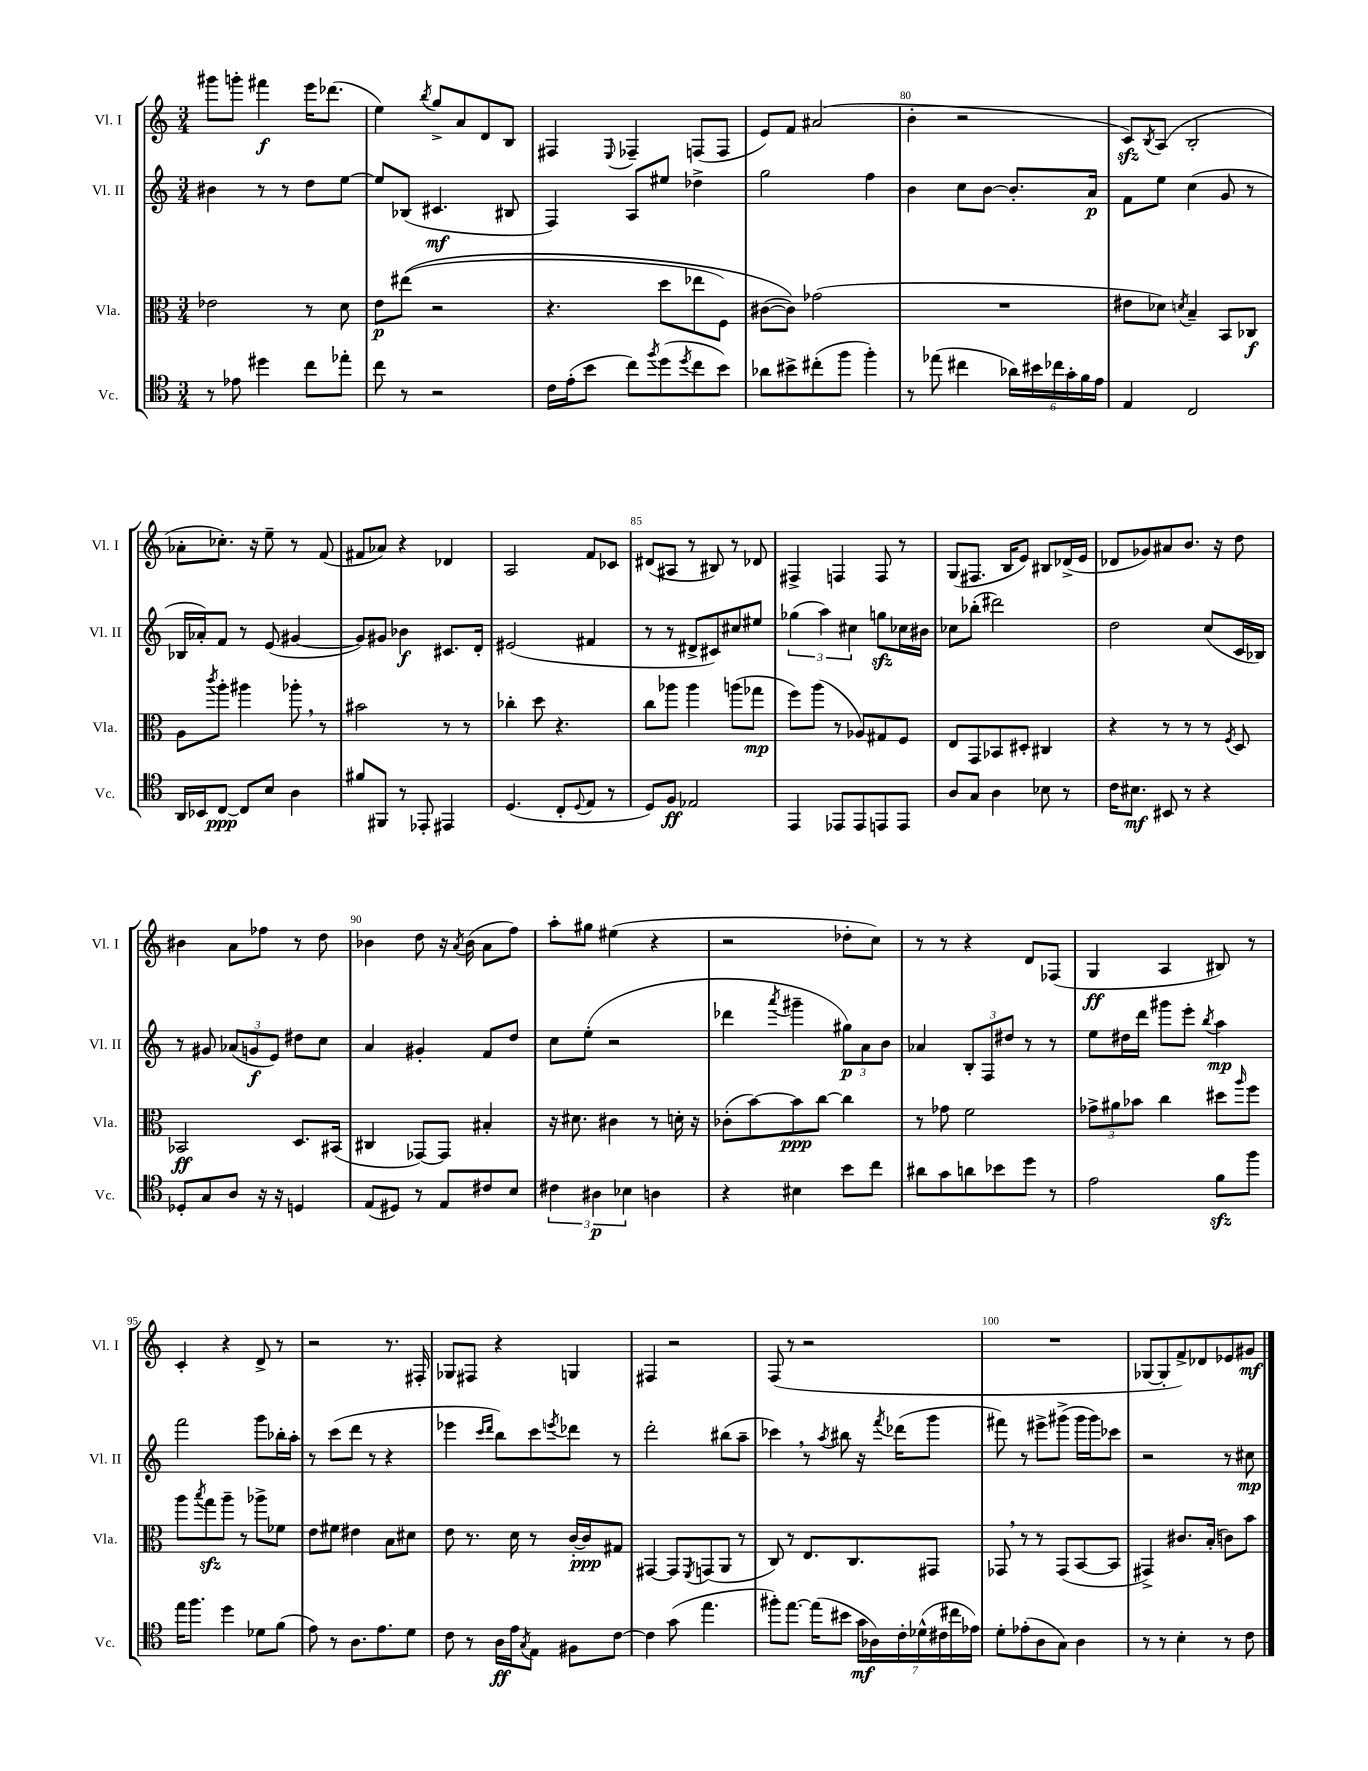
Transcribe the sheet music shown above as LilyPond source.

<<
\new StaffGroup <<
\new Staff = "s0" \with { instrumentName = "Vl. I" shortInstrumentName = "Vl. I" } {
    \clef treble \key c \major \numericTimeSignature \time 3/4
    gis'''8 g'''8-. fis'''4\f e'''16 des'''8.( |
    e''4) \acciaccatura { b''8 } g''8-> a'8 d'8 b8 |
    fis4 \appoggiatura { e8 } fes4-- f8( f8 |
    e'8) f'8 ais'2( |
    b'4-. r2 |
    c'8\sfz) \acciaccatura { b8 } a8( b2-. |
    aes'8-. ces''8.-.) r16 e''8-- r8 f'8( |
    fis'8 aes'8) r4 des'4 |
    a2 f'8 ces'8 |
    dis'8( ais8 r8 bis8) r8 des'8 |
    fis4-> f4 f8 r8 |
    g8( fis8. b16 e'8) bis8 des'16->( e'16 |
    des'8 ges'8) ais'8 b'8. r16 d''8 |
    bis'4 a'8 fes''8 r8 d''8 |
    bes'4 d''8 r16 \acciaccatura { a'8 } bes'16( a'8 f''8) |
    a''8-. gis''8 eis''4( r4 |
    r2 des''8-. c''8) |
    r8 r8 r4 d'8 fes8( |
    g4\ff a4 bis8) r8 |
    c'4-. r4 d'8-> r8 |
    r2 r8. fis16-. |
    ges8 fis8 r4 g4 |
    fis4 r2 |
    f8( r8 r2 |
    R2. |
    ges8~ ges8-. f'8->) des'8 ees'8 gis'8\mf \bar "|." |
}
\new Staff = "s1" \with { instrumentName = "Vl. II" shortInstrumentName = "Vl. II" } {
    \clef treble \key c \major \numericTimeSignature \time 3/4
    bis'4 r8 r8 d''8 e''8~ |
    e''8 bes8( cis'4.\mf bis8 |
    f4) a8 eis''8 des''4-> |
    g''2 f''4 |
    b'4 c''8 b'8~ b'8.-. a'16\p |
    f'8 e''8 c''4( g'8 r8 |
    bes16 aes'16-.) f'8 r8 e'8( gis'4~ |
    gis'8) gis'8 bes'4\f cis'8. d'16-. |
    eis'2( fis'4 |
    r8 r8 dis'8-> cis'8) cis''8 eis''8 |
    \tuplet 3/2 { ges''4( a''4) cis''4 } g''8\sfz ces''16 bis'16 |
    ces''8 bes''8-.( dis'''2) |
    d''2 c''8( c'16 bes16) |
    r8 gis'8 \tuplet 3/2 { aes'8( g'8\f e'8) } dis''8 c''8 |
    a'4 gis'4-. f'8 d''8 |
    c''8 e''8-.( r2 |
    des'''4 \acciaccatura { a'''8 } gis'''4-- \tuplet 3/2 { gis''8\p) a'8 b'8 } |
    aes'4 \tuplet 3/2 { b8-. f8 dis''8 } r8 r8 |
    e''8 dis''16 d'''16 gis'''8 e'''8-. \acciaccatura { b''8 } a''4\mp |
    f'''2 g'''8 bes''16-. a''16-. |
    r8 c'''8( d'''8 r8 r4 |
    ees'''4 \grace { c'''16 d'''16 } b''8) c'''8 \acciaccatura { e'''8 } des'''8 r8 |
    d'''2-. bis''8( a''8-- |
    ces'''4) \breathe r8 \acciaccatura { a''8 } bis''8 r16 \acciaccatura { f'''8 } des'''16( g'''8 |
    fis'''8) r8 eis'''8-> gis'''8->( gis'''16 gis'''16) ces'''8 |
    r2 r8 cis''8\mp \bar "|." |
}
\new Staff = "s2" \with { instrumentName = "Vla." shortInstrumentName = "Vla." } {
    \clef alto \key c \major \numericTimeSignature \time 3/4
    ees'2 r8 d'8 |
    e'8\p eis''8(\( r2 |
    r4. d''8 ees''8 f8) |
    cis'8~( cis'8)\) ges'2( |
    R2. |
    eis'8 des'8) \acciaccatura { d'8 } b4-- b,8 ces8\f |
    a8 \acciaccatura { c'''8 } a''8-. ais''4 aes''8-. \breathe r8 |
    bis'2 r8 r8 |
    ces''4-. d''8 r4. |
    c''8 aes''8 aes''4 a''8( ges''8\mp |
    f''8) a''8( r8 aes8) gis8 f8 |
    e8 g,8 bes,8 dis8-. cis4 |
    r4 r8 r8 r8 \acciaccatura { f8 } d8 |
    bes,2\ff d8. bis,16( |
    cis4 ges,8~) ges,8 bis4-. |
    r16 dis'8. cis'4 r8 d'16-. r16 |
    ces'8-.( b'8~) b'8\ppp c''8~ c''4 |
    r8 ges'8 f'2 |
    \tuplet 3/2 { ges'8-> ais'8 bes'8 } c''4 dis''8 \grace { a''16 } f''8 |
    a''8 \acciaccatura { b''8 } g''8\sfz a''8-- r8 aes''8-> fes'8 |
    e'8 fis'8 eis'4 b8 dis'8 |
    e'8 r8. d'16 r8 c'16~-. c'16\ppp gis8 |
    gis,4~ gis,8 \acciaccatura { f,8 } g,8( a,8 r8 |
    c8) r8 e8. c8. gis,8 |
    ges,8 \breathe r8 r8 ges,8( b,8~ b,8 |
    gis,4->) cis'8. b16-.( c'8) b'8 \bar "|." |
}
\new Staff = "s3" \with { instrumentName = "Vc." shortInstrumentName = "Vc." } {
    \clef tenor \key c \major \numericTimeSignature \time 3/4
    r8 ees'8 dis''4 c''8 ees''8-. |
    c''8 r8 r2 |
    c'16 e'16-.( b'8 c''8) \acciaccatura { f''8 } d''8( \acciaccatura { d''8 } c''8 b'8) |
    aes'8 bis'8-> cis''8-.( f''8 f''4-.) |
    r8 ees''8( cis''4 \tuplet 6/4 { aes'16) bis'16 ces''16 g'16-. f'16 e'16 } |
    e4 c2 |
    a,16 bes,16 c8~\ppp c8 b8 a4 |
    fis'8 fis,8 r8 ees,8-. eis,4 |
    d4.( c8-. \appoggiatura { d8 } e8 r8 |
    d8) f8\ff ees2 |
    e,4 ees,8 ees,8 e,8 e,8 |
    a8 g8 a4 bes8 r8 |
    c'16 bis8.\mf bis,8 r8 r4 |
    des8-. g8 a8 r16 r16 d4 |
    e8( dis8) r8 e8 cis'8 b8 |
    \tuplet 3/2 { cis'4 ais4\p bes4 } a4 |
    r4 bis4 b'8 c''8 |
    ais'8 g'8 a'8 bes'8 d''8 r8 |
    e'2 f'8\sfz f''8 |
    e''16 f''8. d''4 des'8 f'8( |
    e'8) r8 a8. e'8. d'8 |
    c'8 r8 a16\ff e'16 \acciaccatura { g8 } e8 fis8 c'8~ |
    c'4 g'8( e''4. |
    fis''8-.) e''8.~ e''16( bis'8 \tuplet 7/4 { g'16\mf aes16) c'16-. des'16-^( cis'16 cis''16 ees'16) } |
    d'8-. ees'8-.( a8 g8) a4 |
    r8 r8 b4-. r8 c'8 \bar "|." |
}
>>
>>
\layout { \context { \Score currentBarNumber = #76 \override BarNumber.break-visibility = ##(#f #t #t) barNumberVisibility = #(every-nth-bar-number-visible 5) } }
